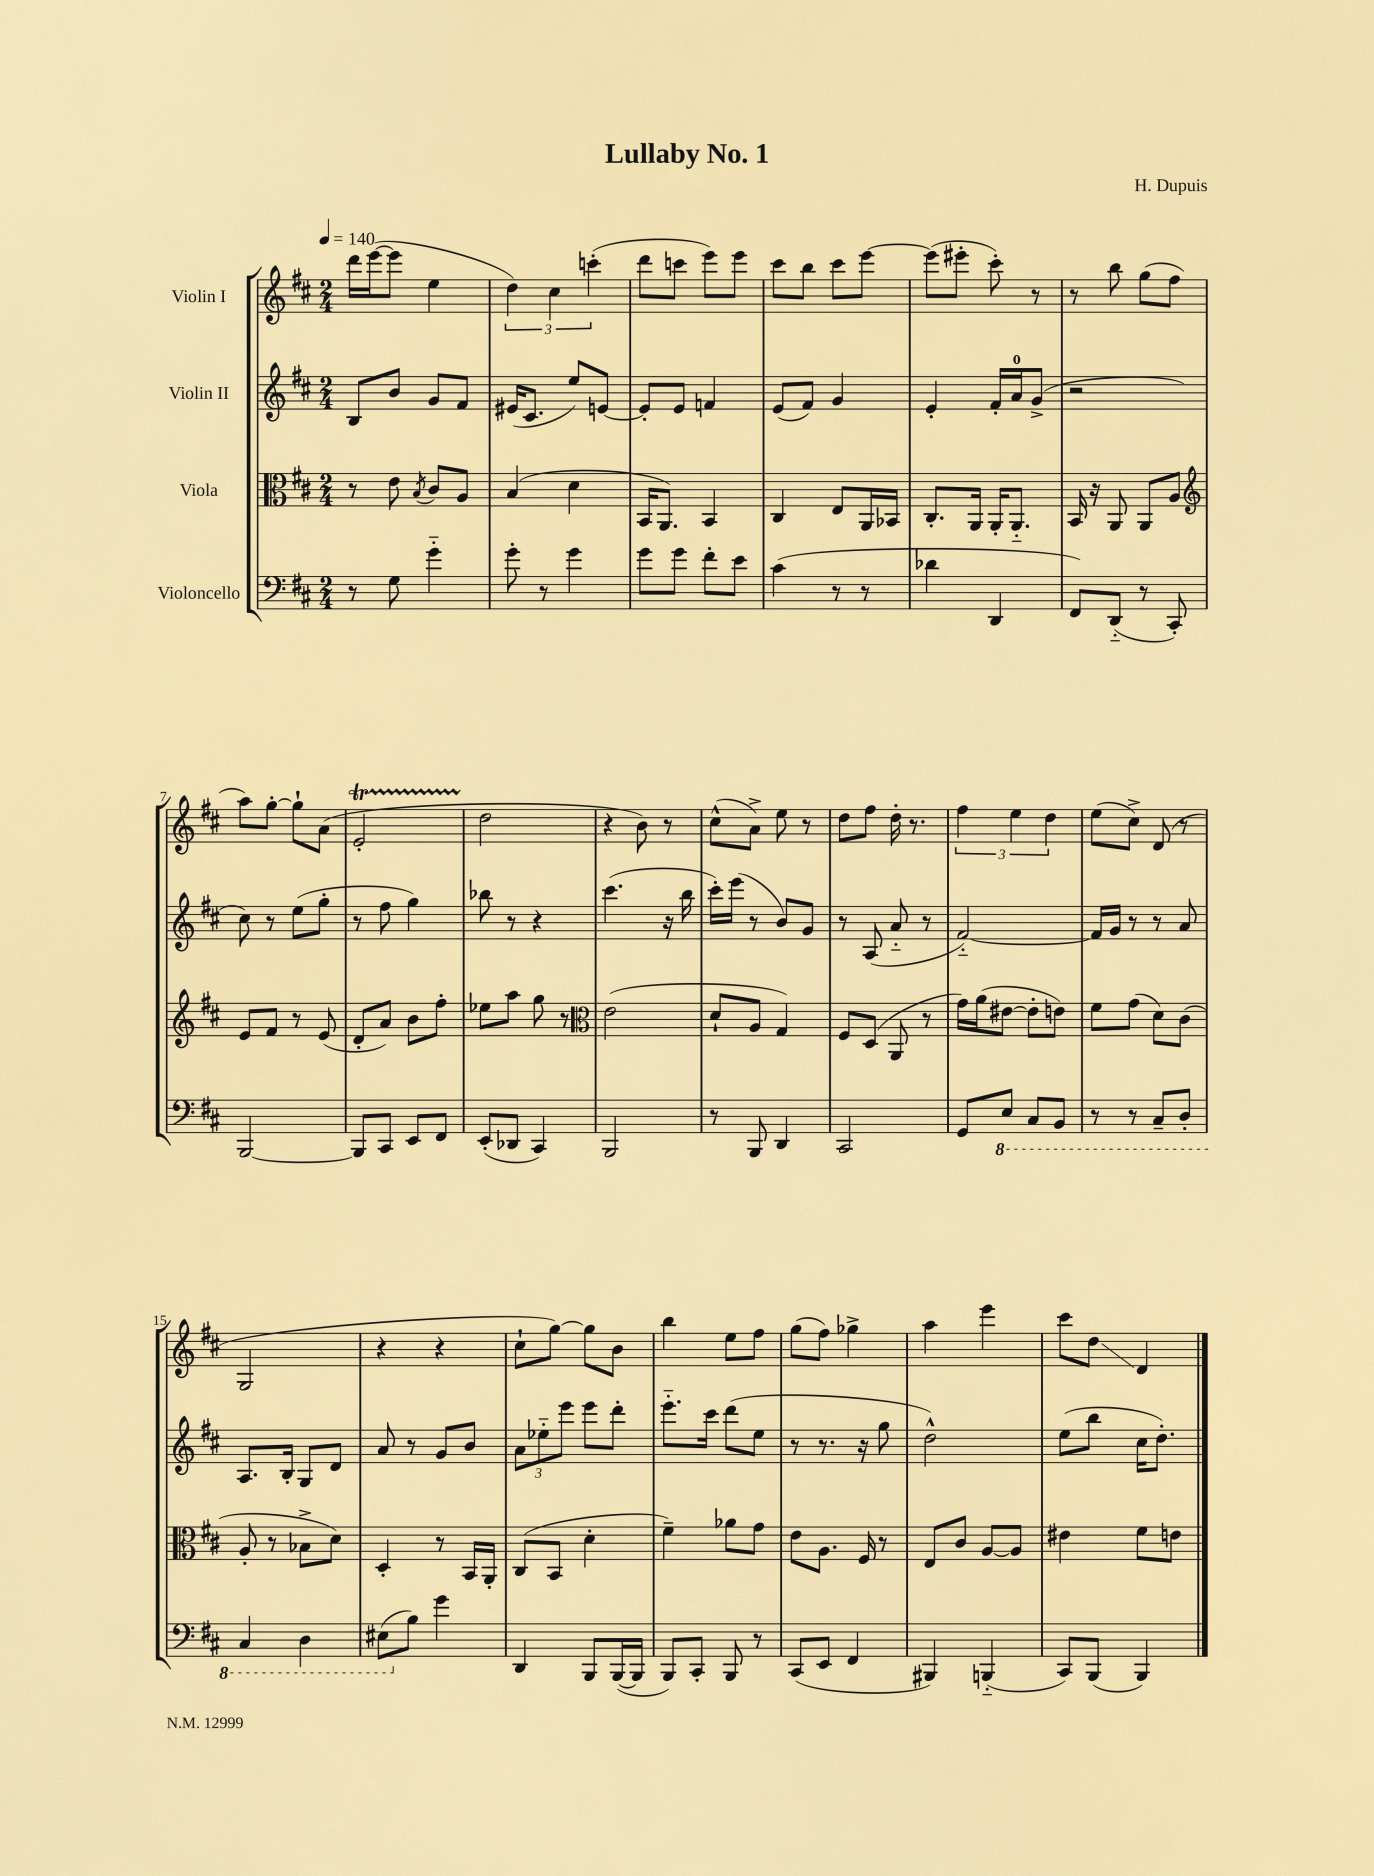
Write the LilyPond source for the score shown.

\header { title = "Lullaby No. 1" composer = "H. Dupuis" }
<<
\new StaffGroup <<
\new Staff = "s0" \with { instrumentName = "Violin I" } {
    \clef treble \key d \major \numericTimeSignature \time 2/4 \tempo 4 = 140
    d'''16 e'''16~( e'''8 e''4 |
    \tuplet 3/2 { d''4) cis''4 c'''4-.( } |
    d'''8 c'''8 e'''8) e'''8 |
    cis'''8 b''8 cis'''8 e'''8~ |
    e'''8( eis'''8-. cis'''8-.) r8 |
    r8 b''8 g''8( fis''8 |
    a''8) g''8~-. g''8-! a'8( |
    e'2-.\startTrillSpan |
    d''2\stopTrillSpan |
    r4 b'8) r8 |
    cis''8-^( a'8->) e''8 r8 |
    d''8 fis''8 d''16-. r8. |
    \tuplet 3/2 { fis''4 e''4 d''4 } |
    e''8( cis''8->) d'8( r8 |
    g2 |
    r4 r4 |
    cis''8-! g''8~) g''8 b'8 |
    b''4 e''8 fis''8 |
    g''8( fis''8) ges''4-> |
    a''4 e'''4 |
    cis'''8 d''8\glissando d'4 \bar "|." |
}
\new Staff = "s1" \with { instrumentName = "Violin II" } {
    \clef treble \key d \major \numericTimeSignature \time 2/4
    b8 b'8 g'8 fis'8 |
    eis'16( cis'8. e''8) e'8~ |
    e'8-. e'8 f'4 |
    e'8( fis'8) g'4 |
    e'4-. fis'16-. a'16-0 g'8->( |
    r2 |
    cis''8) r8 e''8( g''8-. |
    r8 fis''8 g''4) |
    bes''8 r8 r4 |
    cis'''4.( r16 b''16 |
    cis'''16-.) e'''16( r8 b'8) g'8 |
    r8 a8( a'8-_ r8 |
    fis'2~-_) |
    fis'16 g'16 r8 r8 a'8 |
    a8. b16-. g8 d'8 |
    a'8 r8 g'8 b'8 |
    \tuplet 3/2 { a'8 ees''8-_ e'''8 } e'''8 d'''8-. |
    e'''8.-_ cis'''16 d'''8( e''8 |
    r8 r8. r16 g''8 |
    d''2-^) |
    e''8( b''8 cis''16 d''8.-.) \bar "|." |
}
\new Staff = "s2" \with { instrumentName = "Viola" } {
    \clef alto \key d \major \numericTimeSignature \time 2/4
    r8 e'8 \acciaccatura { b8 } cis'8 a8 |
    b4( d'4 |
    b,16 a,8.) b,4 |
    cis4 e8 a,16 bes,16 |
    cis8.-. a,16 a,16-. a,8.-_ |
    b,16 r16 a,8 a,8 a8 |
    \clef treble e'8 fis'8 r8 e'8( |
    d'8-. a'8) b'8 fis''8-. |
    ees''8 a''8 g''8 r8 |
    \clef alto e'2( |
    d'8-! a8 g4) |
    fis8 d8( a,8 r8 |
    g'16) a'16( eis'8~ eis'8-. e'8) |
    fis'8 g'8( d'8) cis'8( |
    a8-. r8 bes8-> d'8) |
    d4-. r8 b,16 a,16-. |
    cis8( b,8 d'4-. |
    fis'4--) aes'8 g'8 |
    e'8 a8. fis16 r8 |
    e8 cis'8 a8~ a8 |
    eis'4 fis'8 e'8 \bar "|." |
}
\new Staff = "s3" \with { instrumentName = "Violoncello" } {
    \clef bass \key d \major \numericTimeSignature \time 2/4
    r8 g8 g'4-_ |
    g'8-. r8 g'4 |
    g'8 g'8 fis'8-. e'8 |
    cis'4( r8 r8 |
    des'4 d,4 |
    fis,8) d,8-_( r8 cis,8-.) |
    b,,2~ |
    b,,8 cis,8 e,8 fis,8 |
    e,8-.( des,8 cis,4) |
    b,,2 |
    r8 b,,8 d,4 |
    cis,2 |
    g,8 \ottava #-1 e,8 cis,8 b,,8 |
    r8 r8 cis,8-- d,8-. |
    cis,4 d,4 |
    eis,8( \ottava #0 b8) g'4 |
    d,4 b,,8 b,,16~( b,,16 |
    b,,8) cis,8-. b,,8 r8 |
    cis,8( e,8 fis,4 |
    bis,,4) b,,4-_( |
    cis,8) b,,8( b,,4) \bar "|." |
}
>>
>>
